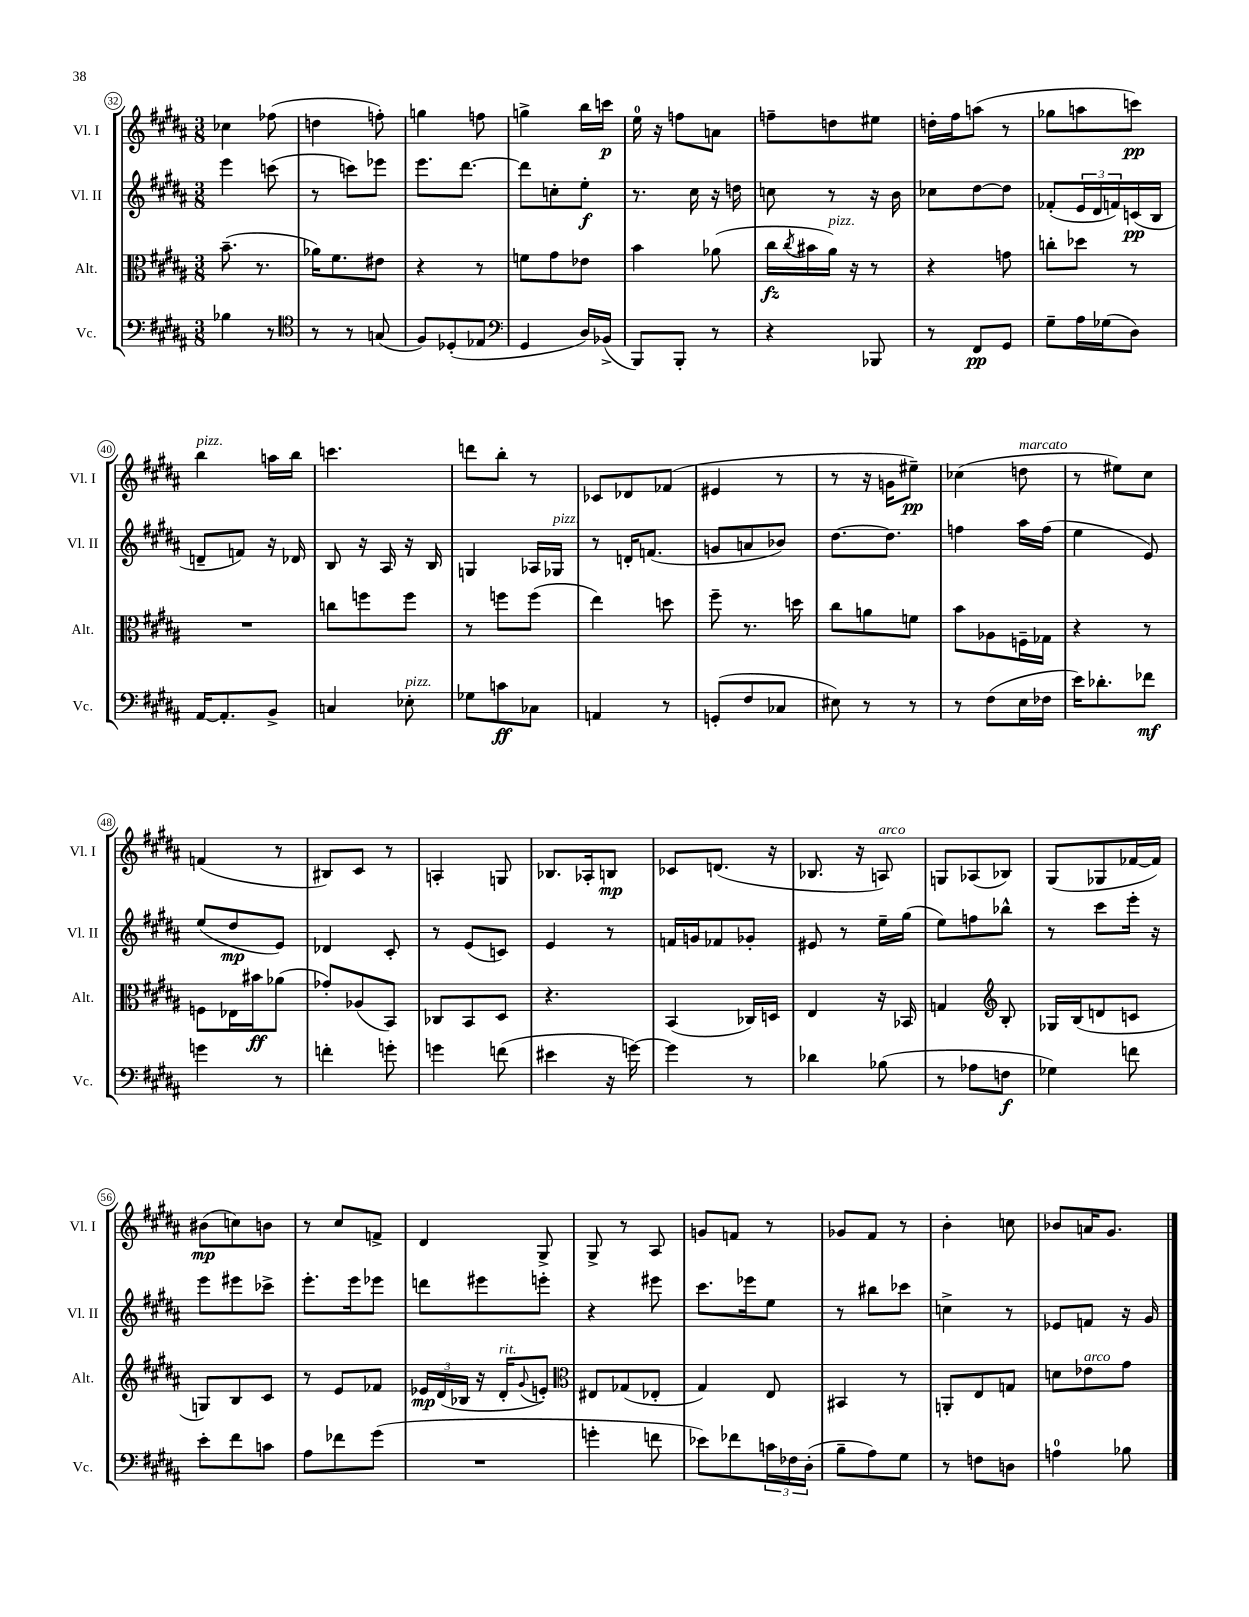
<<
\new StaffGroup <<
\new Staff = "s0" \with { instrumentName = "Vl. I" shortInstrumentName = "Vl. I" } {
    \clef treble \key b \major \numericTimeSignature \time 3/8
    ces''4 fes''8( |
    d''4 f''8-.) |
    g''4 f''8 |
    g''4-> b''16 c'''16\p |
    e''16-0 r16 f''8 a'8 |
    f''8-- d''8 eis''8 |
    d''16-. fis''16 a''8( r8 |
    ges''8 a''8 c'''8\pp) |
    b''4^\markup { \italic "pizz." } a''16 b''16 |
    c'''4. |
    d'''8 b''8-. r8 |
    ces'8 des'8 fes'8( |
    eis'4 r8 |
    r8 r16 g'16 eis''8--\pp) |
    ces''4( d''8^\markup { \italic "marcato" } |
    r8 eis''8) cis''8 |
    f'4( r8 |
    bis8) cis'8 r8 |
    a4-. g8 |
    bes8. aes16-. b8\mp |
    ces'8 d'8.( r16 |
    bes8. r16 a8^\markup { \italic "arco" }) |
    g8 aes8( bes8) |
    gis8( ges8 fes'16~ fes'16) |
    bis'8\mp( c''8) b'8 |
    r8 cis''8 f'8-> |
    dis'4 gis8-> |
    gis8-> r8 ais8 |
    g'8 f'8 r8 |
    ges'8 fis'8 r8 |
    b'4-. c''8 |
    bes'8 a'16 gis'8. \bar "|." |
}
\new Staff = "s1" \with { instrumentName = "Vl. II" shortInstrumentName = "Vl. II" } {
    \clef treble \key b \major \numericTimeSignature \time 3/8
    e'''4 c'''8( |
    r8 c'''8) ees'''8 |
    e'''8. dis'''8.~ |
    dis'''8 c''8-. e''8-.\f |
    r8. cis''16 r16 d''16 |
    c''8 r8 r16 b'16 |
    ces''8 dis''8~ dis''8 |
    fes'8-.( \tuplet 3/2 { e'16 dis'16 f'16) } c'16\pp( b16 |
    d'8-- f'8) r16 des'16 |
    b8 r16 ais16 r16 b16 |
    g4 aes16 ges16^\markup { \italic "pizz." } |
    r8 d'16-. f'8.( |
    g'8 a'8 bes'8) |
    dis''8.~ dis''8. |
    f''4 ais''16 f''16( |
    e''4 e'8) |
    e''8( dis''8\mp e'8) |
    des'4 cis'8-. |
    r8 e'8( c'8) |
    e'4 r8 |
    f'16 g'16 fes'8 ges'8-. |
    eis'8 r8 e''16-- gis''16( |
    e''8) f''8 bes''8-^ |
    r8 cis'''8 e'''16-. r16 |
    e'''8 eis'''8 ces'''8-> |
    e'''8.-. e'''16 ees'''8 |
    d'''8 eis'''8 e'''8-. |
    r4 eis'''8 |
    cis'''8. ees'''16 e''8 |
    r8 bis''8 ces'''8 |
    c''4-> r8 |
    ees'8 f'8 r16 gis'16 \bar "|." |
}
\new Staff = "s2" \with { instrumentName = "Alt." shortInstrumentName = "Alt." } {
    \clef alto \key b \major \numericTimeSignature \time 3/8
    b'8.--( r8. |
    aes'16) fis'8. eis'8 |
    r4 r8 |
    f'8 gis'8 ees'8 |
    b'4 aes'8( |
    cis''16\fz \acciaccatura { cis''8 } bis'16 ais'16^\markup { \italic "pizz." }) r16 r8 |
    r4 g'8 |
    c''8-. des''8 r8 |
    R4. |
    c''8 f''8 f''8 |
    r8 f''8 f''8( |
    e''4) d''8 |
    fis''8-- r8. d''16 |
    cis''8 a'8 f'8 |
    b'8 aes8 f16-- ges16 |
    r4 r8 |
    f8 ees16 bis'16\ff aes'8( |
    ges'8-.) aes8( b,8) |
    ces8 b,8 dis8 |
    r4. |
    b,4( ces16) d16 |
    e4 r16 bes,16 |
    g4 \clef treble b8-. |
    ges16 b16( d'8 c'8 |
    g8) b8 cis'8 |
    r8 e'8 fes'8 |
    \tuplet 3/2 { ees'16\mp dis'16( bes16 } r16 dis'16-.^\markup { \italic "rit." } \appoggiatura { gis'8 } e'8-.) |
    \clef alto eis8 ges8( ees8-. |
    gis4) e8 |
    bis,4 r8 |
    a,8-. e8 g8 |
    d'8 ees'8^\markup { \italic "arco" } gis'8 \bar "|." |
}
\new Staff = "s3" \with { instrumentName = "Vc." shortInstrumentName = "Vc." } {
    \clef bass \key b \major \numericTimeSignature \time 3/8
    bes4 r8 |
    \clef tenor r8 r8 g8( |
    fis8) des8-.( ees8 |
    \clef bass gis,4 dis16) bes,16->( |
    b,,8) b,,8-. r8 |
    r4 bes,,8 |
    r8 fis,8\pp gis,8 |
    gis8-- ais16 ges16( dis8) |
    ais,16~ ais,8.-. b,8-> |
    c4 ees8-.^\markup { \italic "pizz." } |
    ges8 c'8\ff ces8 |
    a,4 r8 |
    g,8-.( fis8 ces8 |
    eis8) r8 r8 |
    r8 fis8( e16 fes16 |
    e'16) des'8.-. fes'8\mf |
    g'4 r8 |
    f'4-. g'8-. |
    g'4 f'8( |
    eis'4 r16 g'16~) |
    g'4 r8 |
    des'4 bes8( |
    r8 aes8 f8\f |
    ges4) f'8 |
    e'8-. fis'8 c'8 |
    ais8 fes'8 gis'8( |
    R4. |
    g'4-. f'8 |
    ees'8) fes'8 \tuplet 3/2 { c'16 fes16 dis16-.( } |
    b8-- ais8) gis8 |
    r8 f8 d8 |
    a4-0 bes8 \bar "|." |
}
>>
>>
\layout { \context { \Score currentBarNumber = #32 \override BarNumber.stencil = #(make-stencil-circler 0.1 0.3 ly:text-interface::print) } }
